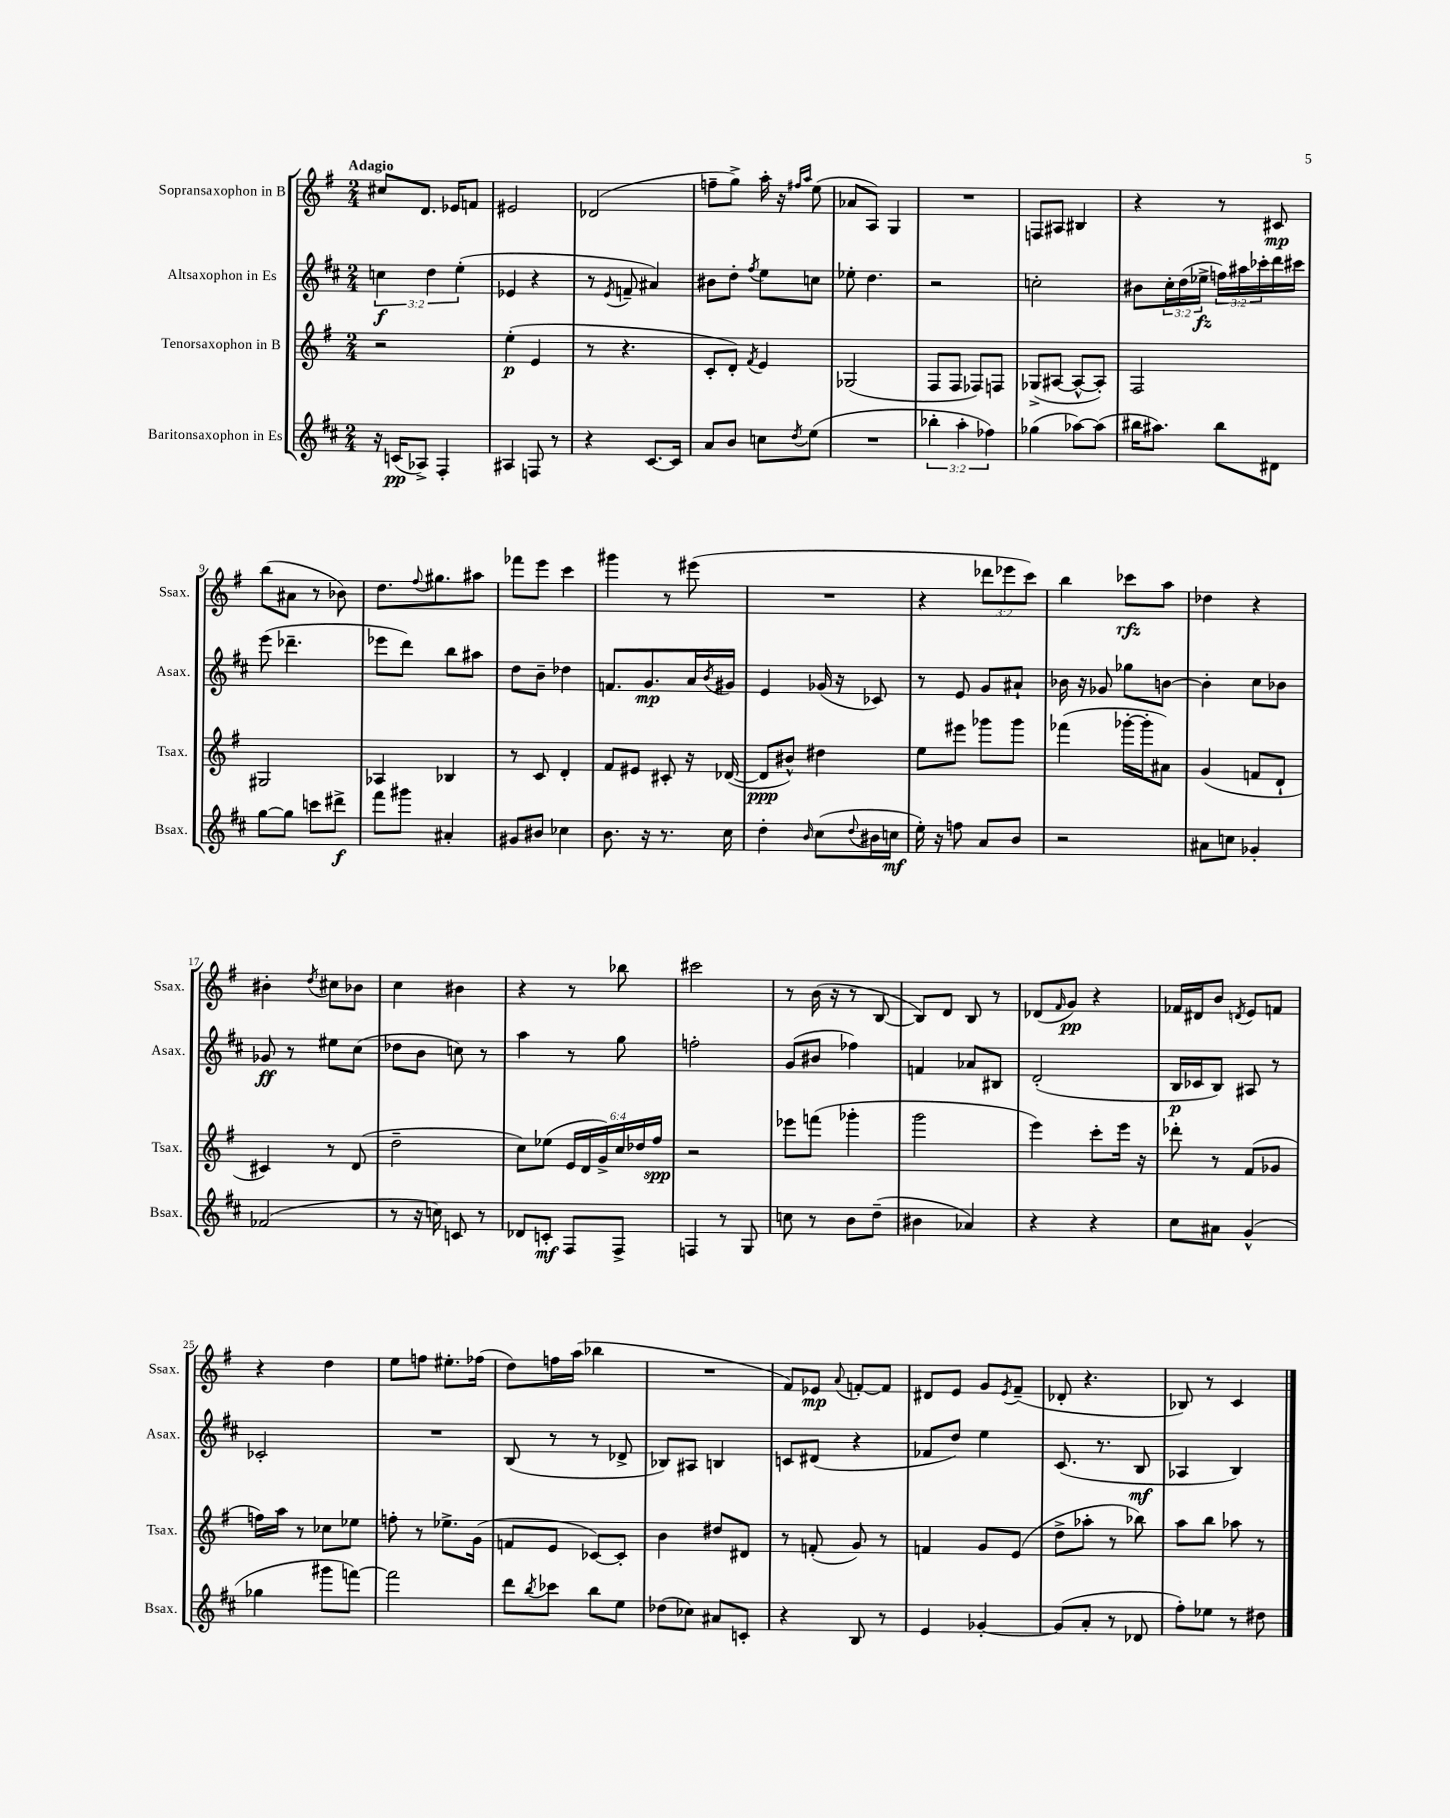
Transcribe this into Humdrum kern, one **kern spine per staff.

**kern	**kern	**kern	**kern
*staff4	*staff3	*staff2	*staff1
*clefG2	*clefG2	*clefG2	*clefG2
*k[f#c#]	*k[f#]	*k[f#c#]	*k[f#]
*M2/4	*M2/4	*M2/4	*M2/4
16r	2r	6cc	8cc#
(16c	.	.	.
8A-^)	.	.	8.d
.	.	6dd	.
4F#'	.	.	.
.	.	.	16e-
.	.	(6ee'	.
.	.	.	8f
=	=	=	=
4A#	(4ee'	4e-	2e#
8F	4e	4r	.
8r	.	.	.
=	=	=	=
4r	8r	8r	(2d-
.	.	8qe	.
.	4.r	8f~	.
[8.c#	.	4a#)	.
16c#]	.	.	.
=	=	=	=
8a	8c'	8b#	8ff~
8b	8d')	8dd'	8gg^)
.	8qf#	8qff#	.
8cc	4e	8ee	16aa'
.	.	.	16r
.	.	.	16qqff#
8qdd	.	.	16qqaa
(8ee	.	8cc	(8ee
=	=	=	=
2r	(2G-	8ee-'	8a-
.	.	4.dd	8A)
.	.	.	4G
=	=	=	=
6bb-'	8F#	2r	2r
.	8F#	.	.
6aa'	.	.	.
.	8F-)	.	.
6ff-)	.	.	.
.	8F	.	.
=	=	=	=
(4gg-	(8G-^	2cc'	8F
.	[8A#	.	8A#
[8aa-)	8A#^^_	.	4B#
(8aa-]	8A#'])	.	.
=	=	=	=
16bb#	2F#	8b#	4r
8.aa#)	.	.	.
.	.	24cc#'	.
.	.	(24dd	.
.	.	24ee-^	.
8bb#	.	24ff)	8r
.	.	24aa#	.
.	.	24ccc-'	.
8d#	.	16ddd	8c#
.	.	16ccc#	.
=	=	=	=
[8gg	2G#	(8eee	(8bb
8gg]	.	4.ddd-~	8a#
8ccc	.	.	8r
8ddd#^	.	.	8b-)
=	=	=	=
8fff#	4A-	8eee-	8.dd
8ggg#	.	8ddd)	.
.	.	.	8qqff#
.	.	.	8.gg#
4a#'	4B-	8bb	.
.	.	8aa#	8aa#
=	=	=	=
8g#	8r	8dd	8fff-
8b#	8c	8b~	8eee
4cc-	4d'	4dd-	4ccc
=	=	=	=
8.b	8f#	8.f	4ggg#
.	8e#	.	.
16r	.	8.g	.
8.r	8c#'	.	8r
.	16r	16a	(8eee#
.	.	8qb	.
16cc#	([16d-	16g#	.
=	=	=	=
4dd'	8d-]	4e	2r
.	8b#^^)	.	.
16qqb	.	.	.
(8cc#	4dd#	(16g-	.
.	.	16r	.
8qqdd	.	.	.
16b#	.	8c-)	.
16cc	.	.	.
=	=	=	=
16ee')	8ee	8r	4r
16r	.	.	.
8ff	8eee#	8e	.
8a	8ggg-	8g	12ddd-
.	.	.	12eee-
8b	8ggg-	8a#`	.
.	.	.	12ccc)
=	=	=	=
2r	(4fff-	16b-	4bb
.	.	16r	.
.	.	8g-	.
.	[16ggg-'	8gg-	8ccc-
.	16ggg-']	.	.
.	8a#)	[8b	8aa
=	=	=	=
8a#	(4g	4b']	4dd-
8cc	.	.	.
4g-'	8f	8cc#	4r
.	8d`	8b-	.
=	=	=	=
(2f-	4c#)	8g-	4b#'
.	.	8r	.
.	.	.	8qdd
.	8r	8ee#	8cc#
.	(8d	(8cc#	8b-
=	=	=	=
8r	2dd~	8dd-	4cc
16r	.	8b	.
16cc)	.	.	.
8c	.	8cc)	4b#
8r	.	8r	.
=	=	=	=
8d-	8cc)	4aa	4r
8c'	(8ee-	.	.
8F#	24e	8r	8r
.	24d	.	.
.	24g^)	.	.
8F#^	24cc	8gg	8bb-
.	24dd-	.	.
.	24ff#	.	.
=	=	=	=
4F	2r	2ff'	2ccc#
8r	.	.	.
8G	.	.	.
=	=	=	=
8cc	8eee-	(8g	8r
8r	(8fff	8b#	(16b
.	.	.	16r
8b	4ggg-'	4ff-)	8r
(8dd~	.	.	[8B
=	=	=	=
4b#	2ggg	4f	8B])
.	.	.	8d
4a-)	.	8a-	8B
.	.	8B#	8r
=	=	=	=
4r	4eee)	(2d'	(8d-
.	.	.	16qqf#
.	.	.	8g)
4r	8ccc'	.	4r
.	16eee	.	.
.	16r	.	.
=	=	=	=
8cc#	8ddd-'	16B	16f-
.	.	16c-	16d#
8a#	8r	8B)	8b
.	.	.	8qd
(4g^^	(8f#	8A#	8e
.	8g-	8r	8f
=	=	=	=
4gg-	16ff)	2c-'	4r
.	16aa	.	.
.	8r	.	.
8ggg#	8cc-	.	4dd
[8fff)	8ee-	.	.
=	=	=	=
2fff]	8ff'	2r	8ee
.	8r	.	8ff
.	8.ee-^	.	8.ee#'
.	(16g	.	(16ff-
=	=	=	=
8ddd	8f	(8B	8dd)
8qbb	.	.	.
8ccc-	8e	8r	16ff
.	.	.	(16aa
8bb	[8c-)	8r	4bb-
8ee	8c-']	8d-^	.
=	=	=	=
(8dd-	4b	8B-)	2r
8cc-)	.	8A#	.
8a#	8dd#	4B	.
8c'	8d#	.	.
=	=	=	=
4r	8r	8c	8f#)
.	(8f'	(8d#	8e-
.	.	.	8qqa
8B	8g)	4r	[8f'
8r	8r	.	8f]
=	=	=	=
4e	4f	8f-	8d#
.	.	8dd)	8e
[4g-'	8g	4ee	8g
.	.	.	8qe
.	(8e	.	(8f#~
=	=	=	=
(8g-]	8dd^	(8.c#	8d-'
8a'	8aa-'	.	4.r
.	.	8.r	.
8r	8r	.	.
8d-	8bb-)	8B	.
=	=	=	=
8ff#')	8aa	4A-	8B-)
8ee-	8bb	.	8r
8r	8aa-	4B)	4c
8dd#	8r	.	.
==	==	==	==
*-	*-	*-	*-
